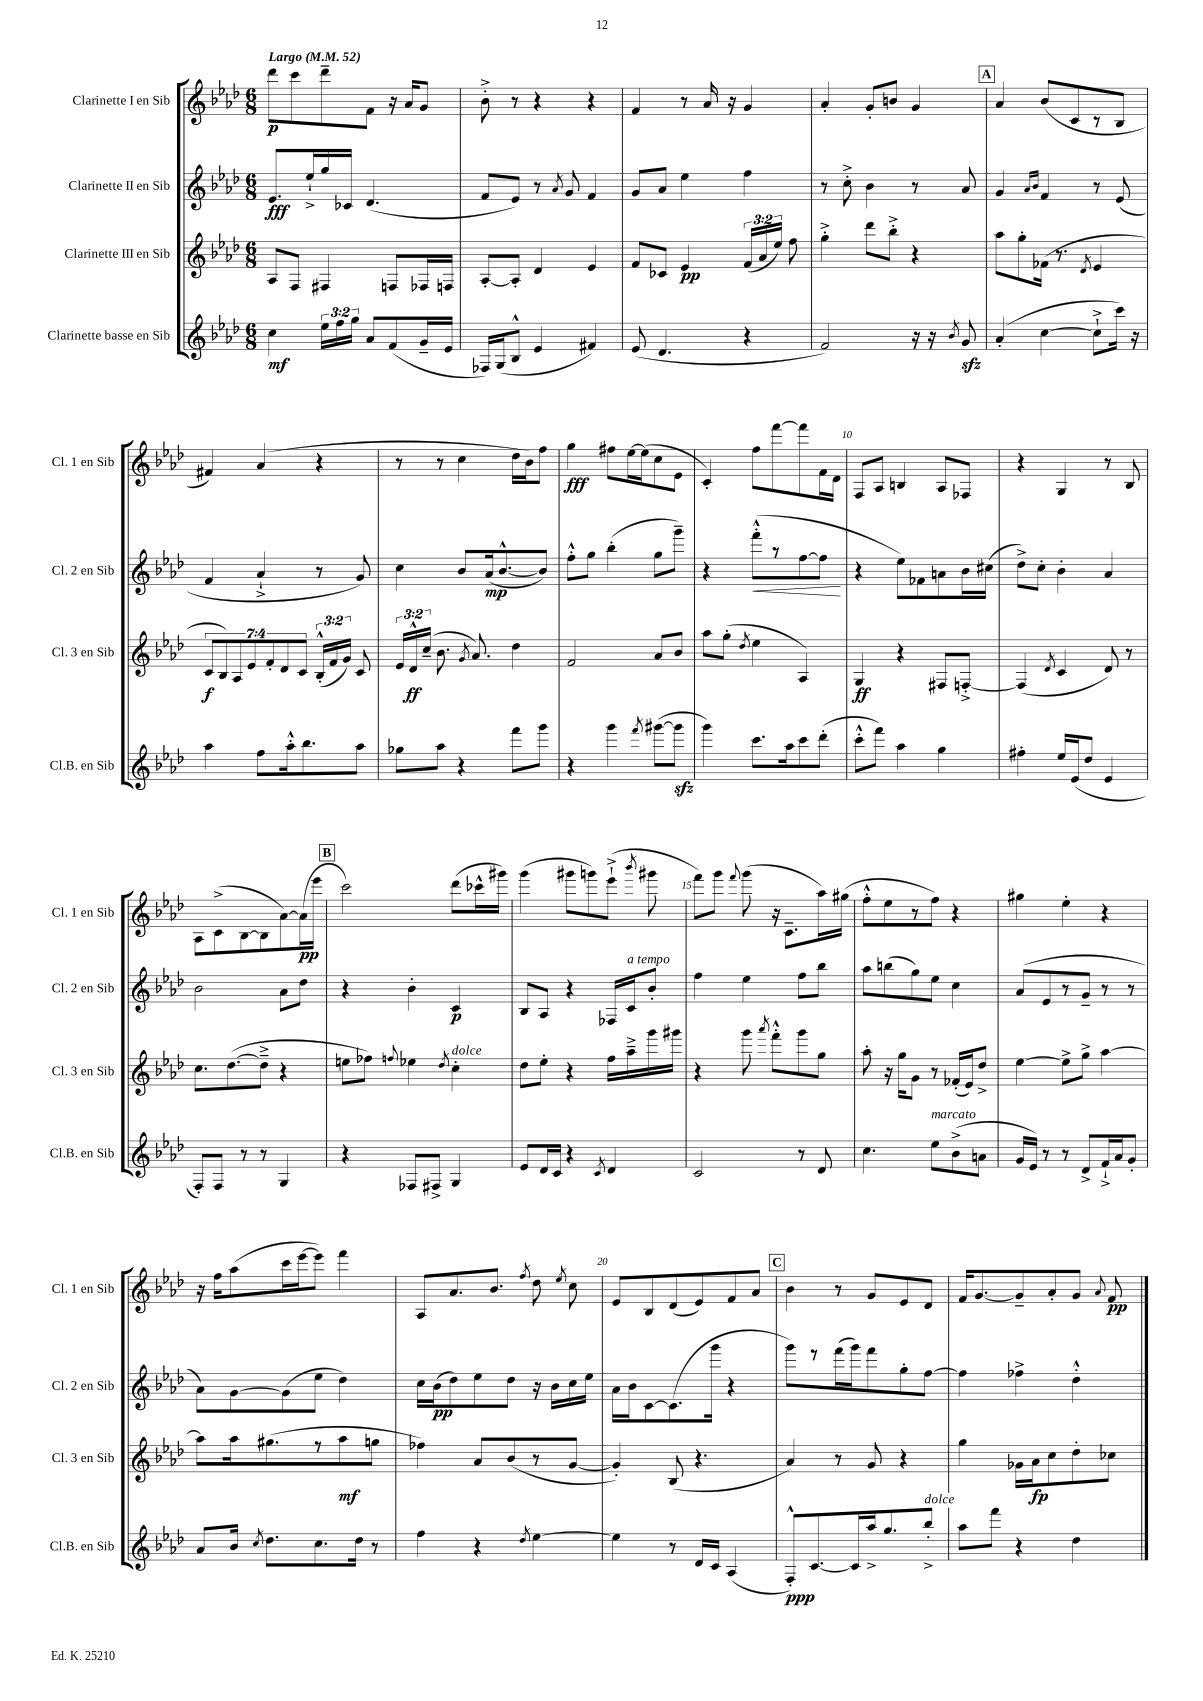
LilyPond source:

<<
\new StaffGroup <<
\new Staff = "s0" \with { instrumentName = "Clarinette I en Sib" shortInstrumentName = "Cl. 1 en Sib" } {
    \clef treble \key aes \major \numericTimeSignature \time 6/8 \tempo "Largo" 4 = 52
    \autoBeamOff des'''8[\p c'''8 des'''8-- f'8] r16 aes'16[ g'8] |
    bes'8-.-> r8 r4 r4 |
    f'4 r8 aes'16 r16 g'4 |
    aes'4-. g'8[-. b'8] g'4 |
    \mark \markup { \box "A" } aes'4 bes'8[( c'8 r8 bes8] |
    fis'4) aes'4( r4 |
    r8 r8 c''4 des''16[ bes'16) f''8] |
    g''4\fff fis''8[ ees''16~ ees''16( c''8 ees'8] |
    c'4-.) f''8[ f'''8~ f'''8 f'16 des'16] |
    f8[ aes8] b4 aes8[ fes8] |
    r4 g4 r8 bes8 |
    aes8[ c'8->( bes8~ bes8 aes'8~) aes'16\pp( ees'''16] |
    \mark \markup { \box "B" } c'''2) des'''8[( ces'''16-^ gis'''16]) |
    g'''4( gis'''8[ g'''8) ees'''8]-!->( \acciaccatura { bes'''8 } gis'''8 |
    f'''8[) g'''8] \appoggiatura { f'''8 } g'''8( r16 c'8.[-- aes''16) gis''16]( |
    f''8[-.-^ ees''8 r8 f''8]) r4 |
    gis''4 ees''4-. r4 |
    r16 f''16[ aes''8( c'''16 ees'''16~ ees'''8]) f'''4 |
    aes8[ aes'8. bes'8.] \acciaccatura { f''8 } des''8 \acciaccatura { ees''8 } c''8 |
    ees'8[ bes8 des'8( ees'8) f'8 aes'8] |
    \mark \markup { \box "C" } bes'4 r8 g'8[ ees'8 des'8] |
    f'16[ g'8.~ g'8-- aes'8-. g'8] \appoggiatura { aes'8 } f'8\pp \bar "|." |
}
\new Staff = "s1" \with { instrumentName = "Clarinette II en Sib" shortInstrumentName = "Cl. 2 en Sib" } {
    \clef treble \key aes \major \numericTimeSignature \time 6/8
    \autoBeamOff ees'8.[\fff ees''16-!-> g''16 ces'16] des'4.( |
    f'8[ ees'8]) r8 \acciaccatura { aes'8 } g'8 f'4 |
    g'8[ aes'8] ees''4 f''4 |
    r8 c''8-.-> bes'4 r8 aes'8 |
    \mark \markup { \box "A" } g'4 \grace { aes'16[ bes'16] } f'4 r8 ees'8( |
    f'4 aes'4-!-> r8 g'8) |
    c''4 bes'8[ aes'16\mp( bes'8.~-^ bes'8]) |
    f''8[-.-^ g''8] bes''4-.( g''8[ g'''8]--) |
    r4 f'''8[-.-^\<( r8 f''8~ f''8]\! |
    r4 ees''8[) fes'8 a'8 bes'16 cis''16]( |
    des''8[->) c''8]-. bes'4-. aes'4 |
    bes'2 aes'8[ des''8] |
    \mark \markup { \box "B" } r4 bes'4-. c'4\p |
    bes8[ aes8] r4 fes16[ c'16^\markup { \italic "a tempo" } bes'8]-. |
    f''4 ees''4 f''8[ bes''8] |
    aes''8[ b''8( g''8) ees''8] c''4 |
    aes'8[( ees'8 r8 g'8]-- r8 r8 |
    aes'8[) g'8~ g'8( ees''8] des''4) |
    c''16[ bes'16\pp( des''8) ees''8 des''8] r16 bes'16[ c''16 ees''16] |
    aes'16[ bes'16 c'8~ c'8.( g'''16] r4 |
    \mark \markup { \box "C" } g'''8[) r8 f'''16( g'''16) f'''8 g''8-. f''8]~ |
    f''4 fes''4-> des''4-.-^ \bar "|." |
}
\new Staff = "s2" \with { instrumentName = "Clarinette III en Sib" shortInstrumentName = "Cl. 3 en Sib" } {
    \clef treble \key aes \major \numericTimeSignature \time 6/8 \override Staff.TupletNumber.text = #tuplet-number::calc-fraction-text
    \autoBeamOff aes8[ f8] fis4 f8[ fes16 f16] |
    aes8[~-. aes8]-. des'4 ees'4 |
    f'8[ ces'8] ees'4\pp \tuplet 3/2 { f'16[( aes'16 ees''16]) } f''8 |
    g''4-.-> des'''8[ bes''8]-.-> r4 |
    \mark \markup { \box "A" } aes''8[ g''8-. fes'16]( r8. \acciaccatura { des'8 } ees'4 |
    \tuplet 7/4 { c'8[\f bes8) aes8 ees'8 f'8-. des'8 c'8] } \tuplet 3/2 { bes16[-.-^( f'16 g'16]) } c'8 |
    \tuplet 3/2 { ees'16[ des'16-^\ff c''16]--( } bes'8. \acciaccatura { g'8 } aes'8.) des''4 |
    f'2 aes'8[ bes'8] |
    aes''8[ g''8]-.( \acciaccatura { des''8 } ees''4 aes4) |
    g4\ff r4 fis8[ f8]~-.-> |
    f4( \acciaccatura { des'8 } c'4 des'8) r8 |
    c''8.[ des''8.~( des''8]---> r4 |
    \mark \markup { \box "B" } e''8[ fes''8]) \appoggiatura { f''8 } ees''4 \acciaccatura { des''8 } c''4-.^\markup { \italic "dolce" } |
    des''8[ ees''8]-. r4 f''16[ aes''16---> g'''16 gis'''16] |
    r4 g'''8 \acciaccatura { aes'''8 } f'''8[-.-^ g'''8 g''8] |
    aes''8-. r16 g''16[ g'8] r8 fes'16[-.( ees'16) des''8]-> |
    ees''4~ ees''8[-> g''8]-> aes''4~ |
    aes''8[ aes''16 gis''8.( r8 aes''8\mf g''8] |
    fes''4) aes'8[ bes'8( r8 g'8]~ |
    g'4-.) bes8( r4. |
    \mark \markup { \box "C" } aes'4) r8 g'8 r4 |
    g''4 ges'16[ aes'16\fp c''8 des''8-. ces''8] \bar "|." |
}
\new Staff = "s3" \with { instrumentName = "Clarinette basse en Sib" shortInstrumentName = "Cl.B. en Sib" } {
    \clef treble \key aes \major \numericTimeSignature \time 6/8 \override Staff.TupletNumber.text = #tuplet-number::calc-fraction-text
    \autoBeamOff c''4\mf \tuplet 3/2 { ees''16[ f''16 g''16] } aes'8[ f'8( g'16-- ees'16] |
    fes16[) g16( bes8]-^ ees'4 fis'4) |
    ees'8( des'4. r4 |
    f'2) r16 r16 \acciaccatura { bes'8 } g'8\sfz |
    \mark \markup { \box "A" } aes'4-.( c''4~ c''8[-!-> c'''16]) r16 |
    aes''4 f''8[ aes''16-.-^ bes''8. aes''8] |
    ges''8[ aes''8] r4 f'''8[ g'''8] |
    r4 g'''4 \acciaccatura { f'''8 } gis'''8[~( gis'''8]\sfz |
    g'''4) c'''8.[ aes''16 c'''8 des'''8]-.( |
    c'''8[-.-^ f'''8]) aes''4 g''4 |
    fis''4-. ees''16[ ees'16( des''8] ees'4 |
    f8[-.) f8] r8 r8 g4 |
    \mark \markup { \box "B" } r4 fes8[ fis8]-> g4 |
    ees'8[ des'16 c'16] r4 \acciaccatura { c'8 } des'4 |
    c'2 r8 des'8 |
    c''4. ees''8[^\markup { \italic "marcato" } bes'8->( a'8] |
    g'16[ ees'16]) r8 r8 des'8[-> f'16-!-> aes'16 g'8]-. |
    aes'8[ bes'16] \acciaccatura { c''8 } des''8.[ c''8. des''16] r8 |
    f''4 r4 \acciaccatura { des''8 } ees''4~ |
    ees''4 r8 des'16[ c'16] aes4( |
    \mark \markup { \box "C" } f8[-.-^\ppp) c'8.~ c'16 aes''16-> g''8. bes''8]-.->^\markup { \italic "dolce" } |
    aes''8[ f'''8] r4 des''4 \bar "|." |
}
>>
>>
\layout { \context { \Score \override BarNumber.break-visibility = ##(#f #t #t) barNumberVisibility = #(every-nth-bar-number-visible 5) } }
